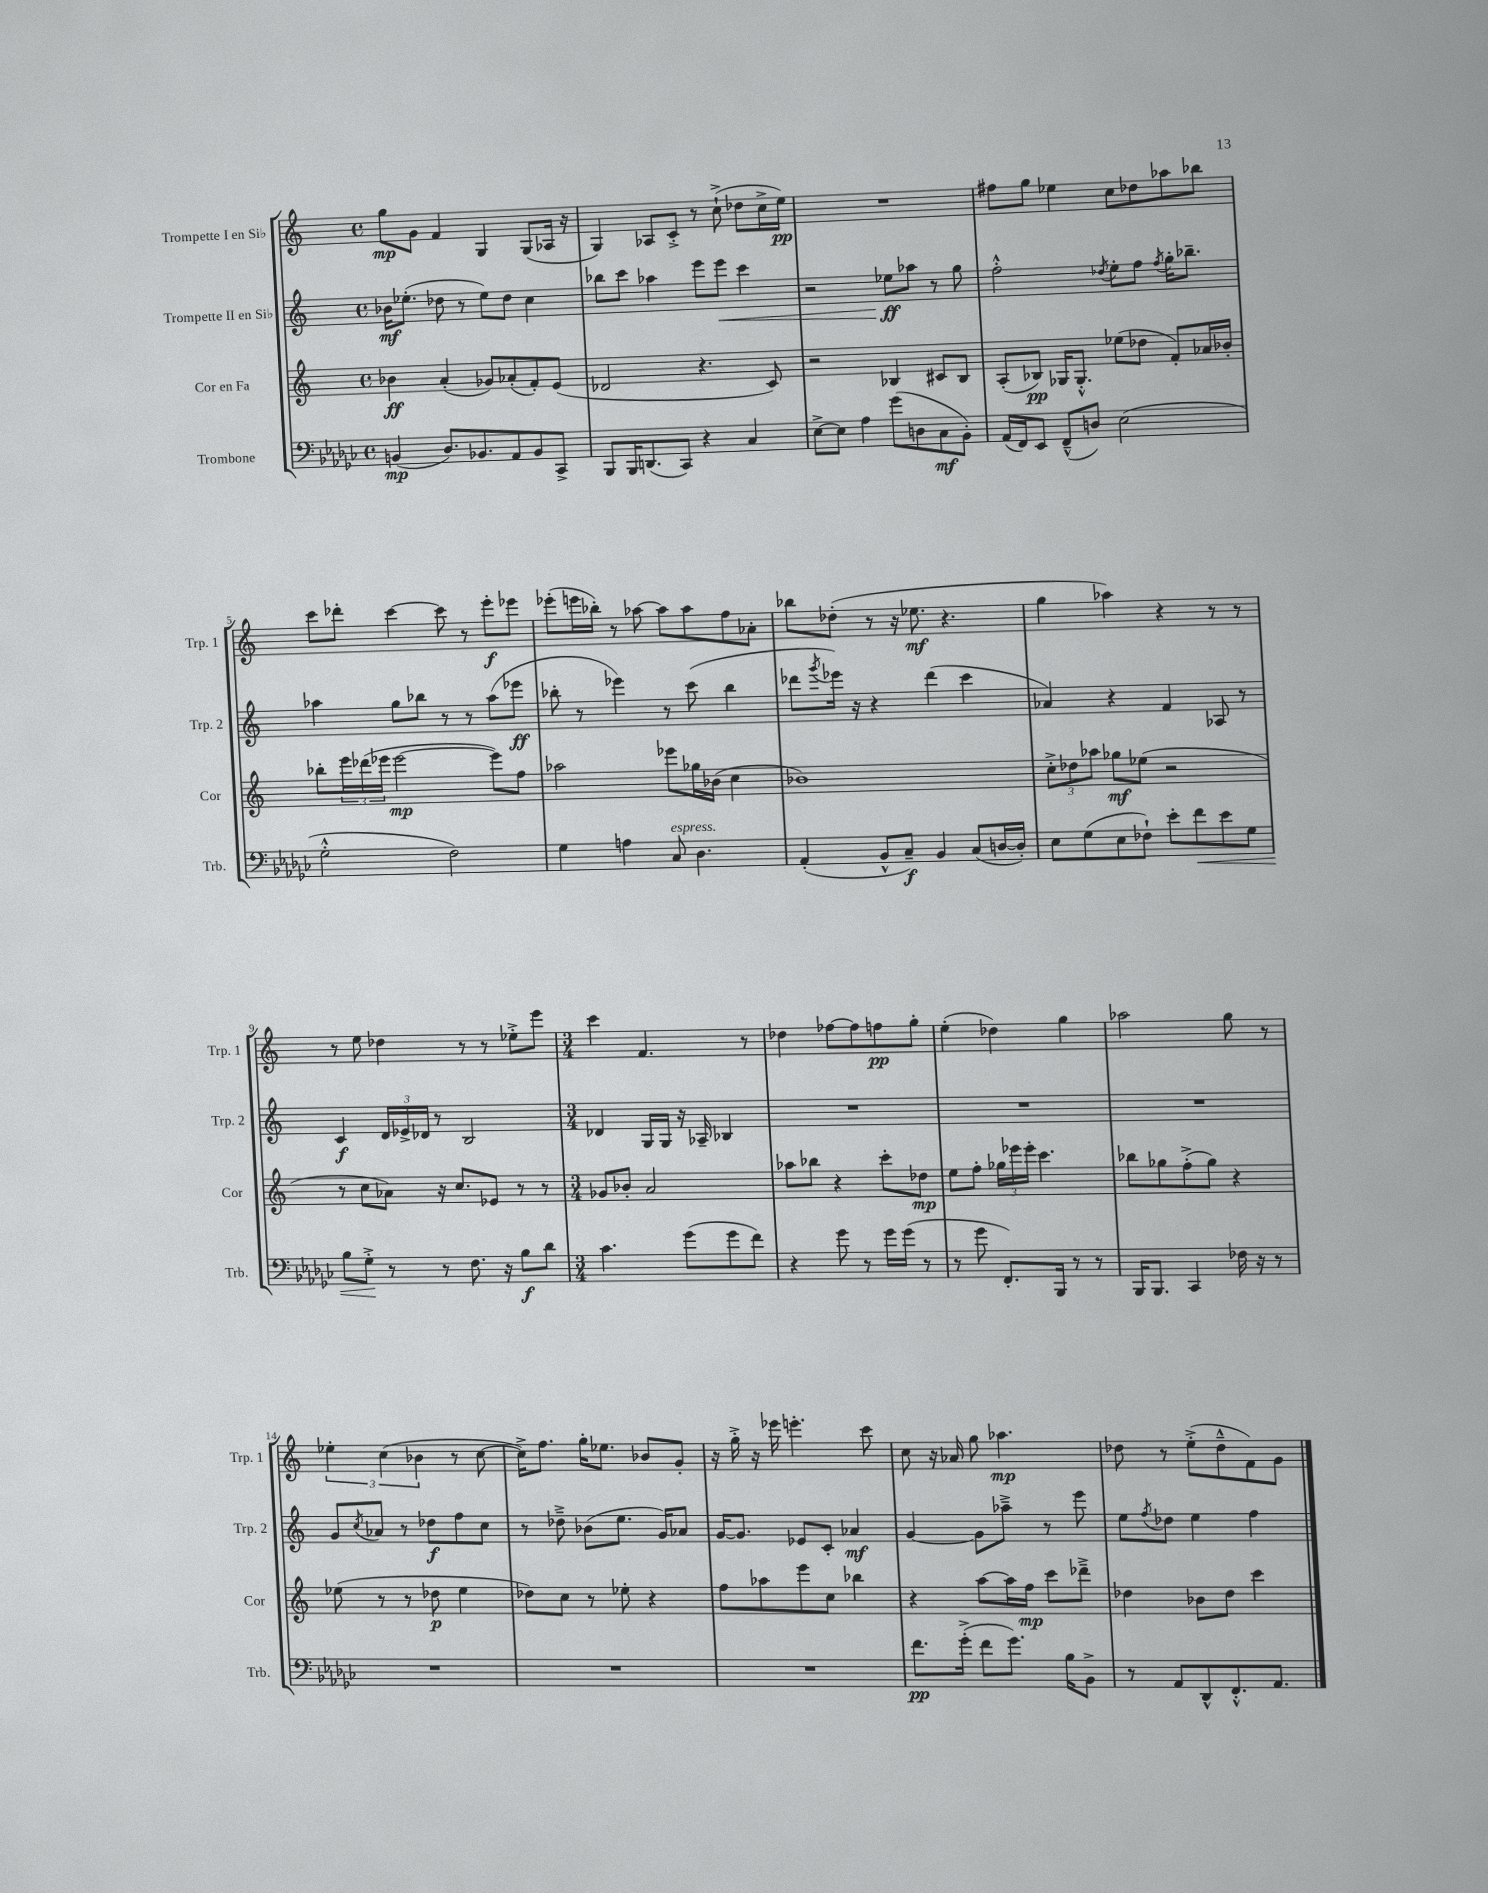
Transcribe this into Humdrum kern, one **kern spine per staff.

**kern	**kern	**kern	**kern
*staff4	*staff3	*staff2	*staff1
*clefF4	*clefG2	*clefG2	*clefG2
*k[b-e-a-d-g-c-]	*k[]	*k[]	*k[]
*M4/4	*M4/4	*M4/4	*M4/4
*met(c)	*met(c)	*met(c)	*met(c)
(4BB	4b-	16b-	8gg
.	.	(8.ee-'	.
.	.	.	8g
8.D-)	(4a'	8dd-	4f
.	.	8r	.
8.BB-	.	.	.
.	8g-)	8ee-)	4G
8AA-	(8a-'	8dd-	.
8BB-	8f')	4cc	(8G
8CC-^	(8e	.	16A-
.	.	.	16r
=	=	=	=
8BBB-	2d-	8bb-	4G)
16BBB-	.	8ccc	.
(8.DD	.	.	.
.	.	4aa-	8A-
8CC-)	.	.	8c'^
4r	4.r	8eee	8r
.	.	8eee	(8cc`^
4C-	.	4ccc	8dd-
.	8c)	.	16cc^
.	.	.	16ee)
=	=	=	=
[8E-^	2r	2r	1r
8E-]	.	.	.
4A-	.	.	.
(8g-	4B-	8ee-	.
8D	.	8aa-	.
8C-	8c#	8r	.
8BB-')	8B-	8gg	.
=	=	=	=
(16AA-	(8A'	2ff'^^	8ff#
16FF)	.	.	.
8EE-	8B-)	.	8gg
(8FF~^^	16G-	.	4ee-
.	8.G-'^^	.	.
8D)	.	.	.
.	.	8qdd-	.
(2E-	(8ee-	8ee'	8cc
.	8dd-	8ff	8dd-
.	.	8qff	.
.	8f')	16gg'	8aa-
.	.	8.bb-~	.
.	16a-	.	8bb-
.	16b-'	.	.
=	=	=	=
2G-'^^	8bb-'	4aa-	8ccc
.	24eee	.	8ddd-'
.	(24ddd-	.	.
.	24eee-	.	.
.	[2eee-	8gg	[4ccc
.	.	8bb-	.
2F)	.	8r	8ccc]
.	.	8r	8r
.	8eee-])	(8aa-	8eee'
.	8ff	8eee-	8eee-
=	=	=	=
4G-	2aa-	8bb-'	(8eee-'
.	.	8r	16eee
.	.	.	16bb-')
4A	.	4eee-)	8r
.	.	.	[8aa-
8C-	8eee-	8r	8aa-]
4.D-	16gg-	(8ccc	8aa-
.	(16b-	.	.
.	4cc	4bb-	8ff
.	.	.	8a-'
=	=	=	=
(4AA-'	1b-)	8ddd-	8bb-
.	.	8qggg	.
.	.	16eee-)	(8dd-'
.	.	16r	.
8BB-^^	.	4r	8r
8C-~)	.	.	16r
.	.	.	8.ee-
4BB-	.	(4ddd-	.
.	.	.	4.r
(8C-	.	4ccc	.
[16D	.	.	.
16D'])	.	.	.
=	=	=	=
8E-	12cc'^	4a-)	4gg
.	12dd-	.	.
(8G-	.	.	.
.	12aa-	.	.
8E-	8gg-	4r	4aa-)
8F-`)	(8ee-	.	.
8e-'	2r	4f	4r
8f	.	.	.
8e-	.	8A-	8r
8G-	.	8r	8r
=	=	=	=
8B-	8r	4c	8r
8G-'^	8cc	.	8ee
8r	8a-)	24d	4dd-
.	.	24e-^	.
.	.	24d-	.
8r	16r	8r	.
.	8.cc	.	.
8.F	.	2B	8r
.	8e-	.	8r
16r	.	.	.
8B-	8r	.	8ee-'^
8d-	8r	.	8eee
=	=	=	=
*M3/4	*M3/4	*M3/4	*M3/4
4.c-	8g-	4d-	4ccc
.	8b-'	.	.
.	2a	16G	4.f
.	.	16G	.
(8g-	.	16r	.
.	.	16A-~	.
8g-	.	4B-	.
8f)	.	.	8r
=	=	=	=
4r	8aa-	2.r	4dd-
.	8bb-	.	.
8g-	4r	.	[8ff-
8r	.	.	8ff-]
16g-	8ccc'	.	8ff
(16g-	.	.	.
8r	8dd-	.	8gg'
=	=	=	=
8r	8ee	2.r	(4ee'
8g-	8ff'	.	.
8.FF')	24gg-	.	4dd-)
.	24eee-	.	.
.	24eee-'	.	.
.	4.ccc	.	.
16BBB-	.	.	.
8r	.	.	4gg
8r	.	.	.
=	=	=	=
16BBB-	8bb-	2.r	2aa-
8.BBB-	.	.	.
.	8gg-	.	.
4CC-	(8ff'^	.	.
.	8gg-)	.	.
16F-	4r	.	8gg
16r	.	.	.
8r	.	.	8r
=	=	=	=
2.r	(8ee-	8g	6ee-'
.	.	8qcc	.
.	8r	8a-	.
.	.	.	(6cc
.	8r	8r	.
.	.	.	6b-
.	8dd-	8dd-	.
.	4ee-	8ff	8r
.	.	8cc	[8cc
=	=	=	=
2.r	8dd-)	8r	16cc^])
.	.	.	8.ff
.	8cc	8dd-~^	.
.	8r	(8b-	16gg'
.	.	.	8.ee-
.	8ee-'	8.ee	.
.	4r	.	8b-
.	.	16g)	.
.	.	8a-	8g'
=	=	=	=
2.r	8ff	[16g	16r
.	.	8.g]	16gg'^
.	8aa-	.	16r
.	.	.	16eee-
.	8eee	8e-	4.eee'
.	8cc	8c'	.
.	4bb-	4a-	.
.	.	.	8ccc
=	=	=	=
8.f	4r	[4g	8cc
.	.	.	16r
(16g-'^	.	.	16a-
8f	[8aa	8g]	8gg
8.g-)	16aa]	8aa-~^	4.aa-
.	16ff	.	.
.	8ccc	8r	.
16B-	.	.	.
8BB-^	8ddd-~^	8eee	.
=	=	=	=
8r	4dd-	8ee	8dd-
.	.	8qff	.
8AA-	.	8dd-	8r
8DD-^^	8b-	4ee	(8ee'^
8.FF'^^	8dd-	.	8dd-~^^
.	4ccc	4ff	8f)
8.AA-	.	.	.
.	.	.	8g
==	==	==	==
*-	*-	*-	*-
